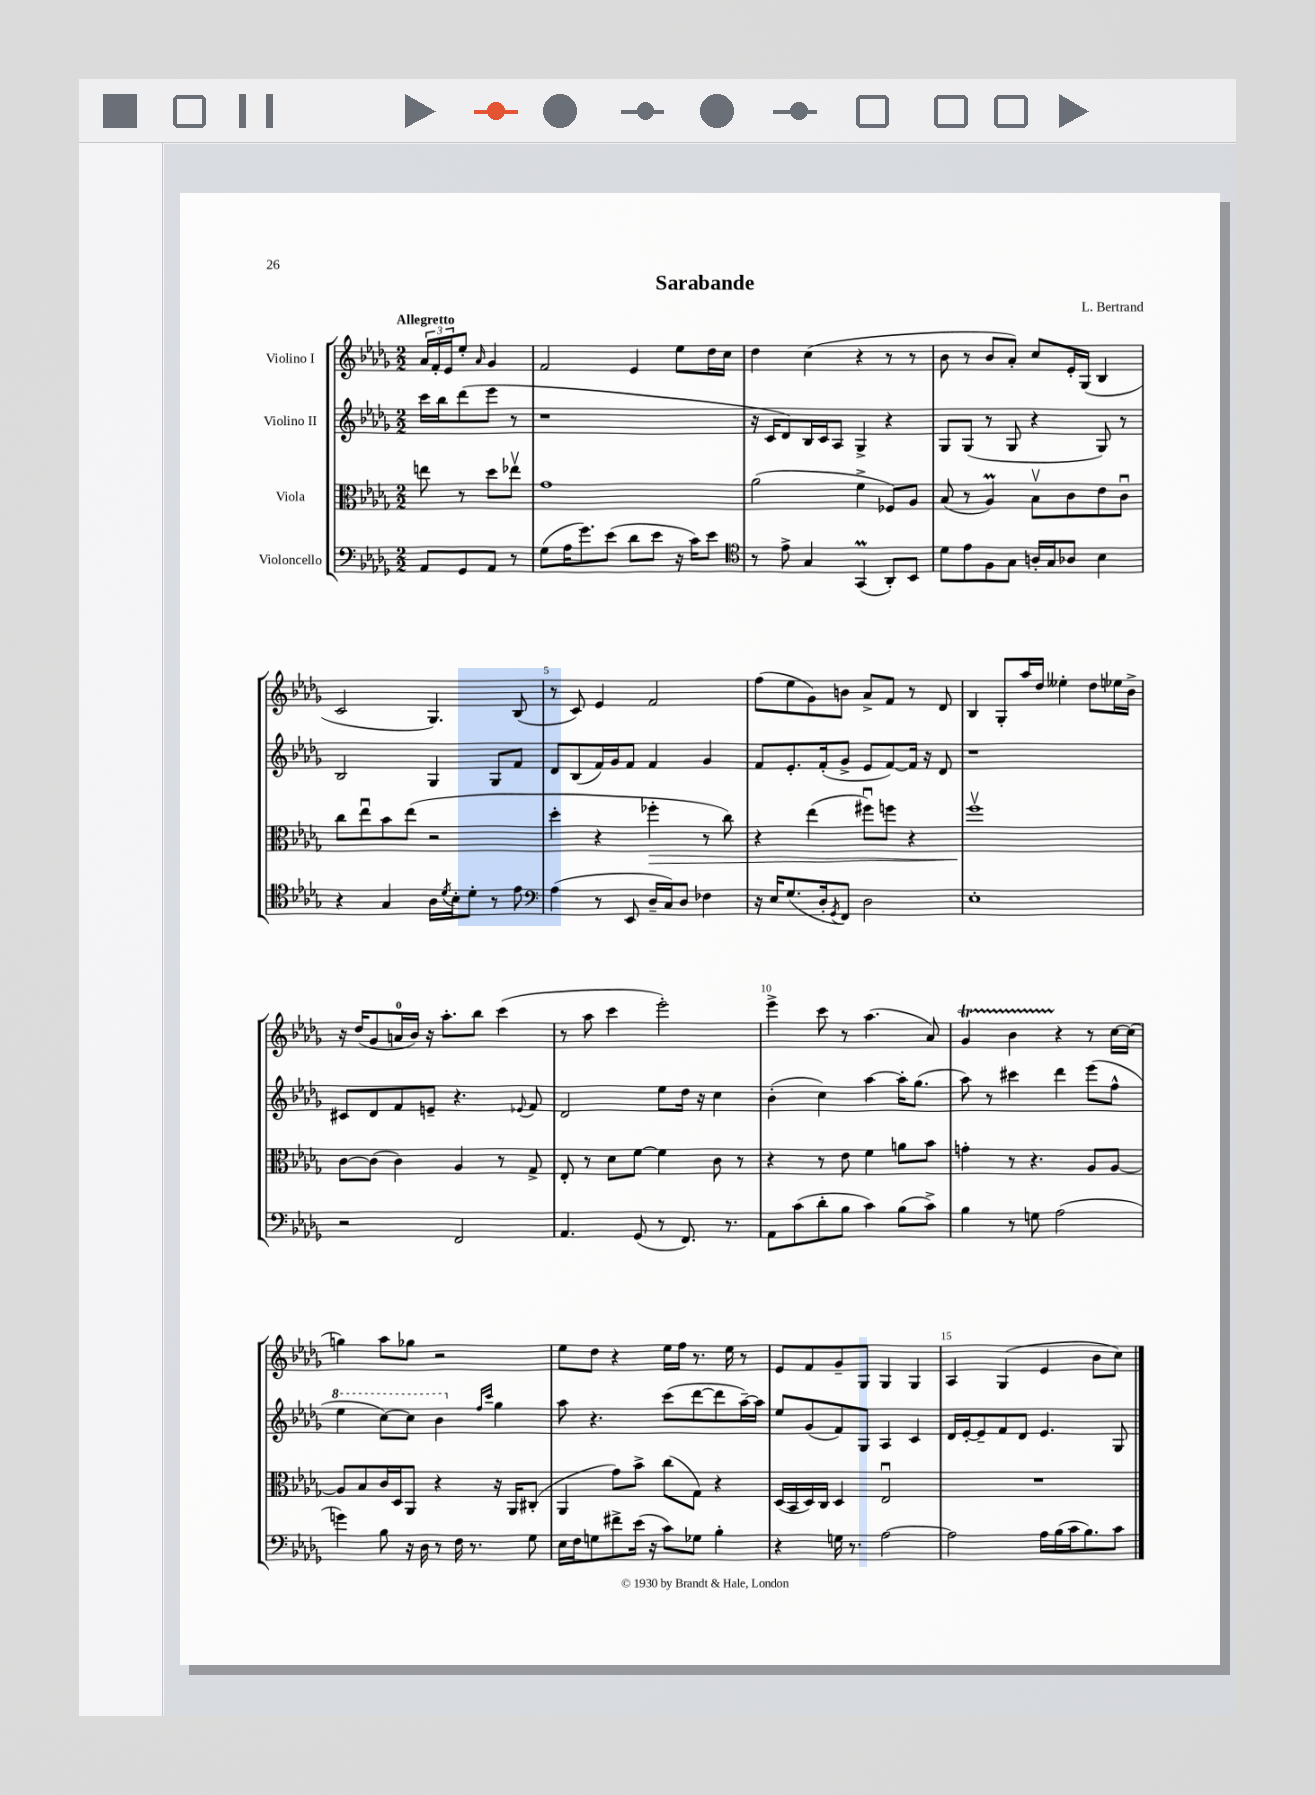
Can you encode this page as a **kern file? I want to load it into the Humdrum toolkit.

**kern	**kern	**dynam	**kern	**kern
*part4	*part3	*part3	*part2	*part1
*staff4	*staff3	*staff3	*staff2	*staff1
*I"Violoncello	*I"Viola	*	*I"Violino II	*I"Violino I
*clefF4	*clefC3	*	*clefG2	*clefG2
*k[b-e-a-d-g-]	*k[b-e-a-d-g-]	*	*k[b-e-a-d-g-]	*k[b-e-a-d-g-]
*M2/2	*M2/2	*	*M2/2	*M2/2
=	=	=	=	=
!	!	!	!	!LO:TX:a:B:t=Allegretto
8AA-/L	8een\	.	16ccc\LL	24a-/LL
.	.	.	.	24f'/
.	.	.	16bb-\J	.
.	.	.	.	24e-/J
8GG-/	8r	.	(8ddd-\	8ee-'/J
.	.	.	.	16qqa-/
8AA-/J	8dd-\L	.	8eee-\J	4g-/
8r	8ee-Xv\J	.	8r	.
=1	=1	=1	=1	=1
(8G-\L	1g-	.	1r	2f/
16A-\K	.	.	.	.
8.g-\)	.	.	.	.
(8e-\J	.	.	.	.
8d-\L	.	.	.	4e-/
8e-\J	.	.	.	.
16r	.	.	.	8ee-\L
16c\KL)	.	.	.	.
8e-\J	.	.	.	16dd-\L
.	.	.	.	16cc\JJ
=2	=2	=2	=2	=2
*clefC4	*	*	*	*
8r	(2a-\	.	16r	4dd-\
.	.	.	16c/KL	.
8e-^\	.	.	8d-/)	.
4G-/	.	.	16B-/L	(4cc\
.	.	.	16c/J	.
.	.	.	8A-/J	.
(4GG-M/	4f^\	.	4G-^/	4r
8AA-'/L)	8F-X/L)	.	4r	8r
8BB-/J	8A-/J	.	.	8r
=3	=3	=3	=3	=3
8d-\L	(8B-/	.	8G-/L	8b-\
8e-\	8r	.	(8G-/J	8r
8F\	4A-M/)	.	8r	8b-/L
8G-\J	.	.	8G-/	8a-'/J)
16An'/LL	8B-v\L	.	4r	8cc/L
16G-/J	.	.	.	.
8A-X/J	8c\	.	.	16e-'/L
.	.	.	.	(16G-/JJ
4B-\	8e-\	.	8G-/)	4B-/
.	8cu\J	.	8r	.
!!LO:LB:g=z
=4	=4	=4	=4	=4
4r	8cc\L	.	2B-/	2c/
.	8ee-u\	.	.	.
4G-/	8b-\	.	.	.
.	(8ee-\J	.	.	.
16A-\LL	2r	.	4G-/	4.G-/)
8qd-/	.	.	.	.
16B-'\J	.	.	.	.
8d-'\J	.	.	.	.
8r	.	.	8G-/L	.
8e-\	.	.	8f/J	(8B-/
=5	=5	=5	=5	=5
*clefF4	*	*	*	*
(4A-\	4dd-'\	.	8d-/L	8r
.	.	.	(8B-/	8c/)
8r	4r	.	16f/L)	4e-/
.	.	.	16g-/J	.
8EE-/	.	.	8f/J	.
!	!	!LO:HP:b	!	!
16D-~/LL	4ff-X'\	>	4f/	2f/
16C/J)	.	.	.	.
8D-/J	.	.	.	.
4F-X\	8r	.	4g-/	.
.	8cc\)	.	.	.
=6	=6	=6	=6	=6
16r	4r	.	8f/L	(8ff\L
16E-/KL	.	.	.	.
(8.G-/	.	.	8.e-'/	8ee-\
.	(4ee-\	.	.	8g-\)
16D-'/k	.	.	(16f'/k	.
8qGG-/	.	.	.	.
8FF/J)	.	.	8g-^/J	8bn\J
2D-\	8ff#Xu\L)	.	8e-/L	8a-^/L
.	8ffn\J	.	[8f/)	8f/J
.	4r	.	16f/Jk]	8r
.	.	.	16r	.
.	.	.	8d-/	8d-/
=7	=7	=7	=7	=7
1E-'	1ffv	.	1r	4B-/
.	.	.	.	8G-'/L
.	.	.	.	16aa-/L
.	.	.	.	16dd-/JJ
.	.	.	.	4ee--X'\
.	.	.	.	8dd-\L
.	.	.	.	16ee-X\L
.	.	.	.	16b-^\JJ
.	.	]	.	.
!!LO:LB:g=z
=8	=8	=8	=8	=8
2r	[8c\L	.	8c#X/L	16r
.	.	.	.	(16dd-/KL
.	(8c\J]	.	8d-/	8g-/
.	4c\)	.	8f/	16an/L
.	.	.	.	16b-/JJ)
.	.	.	8en~/J	16r
.	.	.	.	8.aa-'\L
2FF/	4A-/	.	4.r	.
.	.	.	.	8bb-\J
.	8r	.	.	(4ccc\
.	.	.	8qqe-X/	.
.	8G-^/	.	8f/	.
=9	=9	=9	=9	=9
4.AA-/	8E-'/	.	2d-/	8r
.	8r	.	.	8aa-\
.	8d-\L	.	.	4ccc\
(8GG-/	[8f\J	.	.	.
8r	4f\]	.	8ee-\L	2eee-'\)
8.FF/)	.	.	16dd-\Jk	.
.	.	.	16r	.
.	8c\	.	4cc\	.
8.r	.	.	.	.
.	8r	.	.	.
=10	=10	=10	=10	=10
8AA-\L	4r	.	(4b-'\	4eee-^\
(8c\	.	.	.	.
8d-'\	8r	.	4cc\)	8ccc\
8B-\J	8e-\	.	.	8r
4c\)	4f\	.	[4aa-\	(4.aa-\
(8B-\L	8an\L	.	16aa-'\KL]	.
.	.	.	(8.gg-\J	.
8c^\J)	8b-\J	.	.	8a-/)
=11	=11	=11	=11	=11
4B-\	4gn'\	.	8aa-\)	4g-T/
.	.	.	8r	.
8r	8r	.	4ccc#X\	4b-TTT\
8Gn\	4.r	.	.	.
(2A-\	.	.	4ddd-\	4r
.	8A-/L	.	(8eee-\L	8r
.	[8A-/J	.	8ff^^\J	[16cc\LL
.	.	.	.	(16cc\JJ]
!!LO:LB:g=z
=12	=12	=12	=12	=12
*	*	*	*8va	*
4gn\)	8A-/L]	.	4eee-\	4ggn\)
.	8B-/	.	.	.
8B-\	16c/L	.	[8ccc\L)	8aa-\L
.	16D-/J	.	.	.
16r	8AA-/J	.	8ccc\J]	8gg-X\J
16D-\	.	.	.	.
8r	4r	.	4bb-\	2r
16F\	.	.	.	.
8.r	.	.	.	.
*	*	*	*X8va	*
.	.	.	16qqff/LL	.
.	.	.	16qqccc/JJ	.
.	16r	.	4gg-\	.
.	16AA-/KL	.	.	.
8G-\	(8C#X'/J	.	.	.
=13	=13	=13	=13	=13
16E-\LL	4AA-/	.	8aa-\	8ee-\L
16F\J	.	.	.	.
8Gn\	.	.	4.r	8dd-\J
8f#X^\	8g-\L)	.	.	4r
(16e-\Jk	8b-^\J	.	.	.
16r	.	.	.	.
8c\L)	(8cc\L	.	(8ccc\L	16ee-\LL
.	.	.	.	16ff\JJ
8G-X\J	8G-\J)	.	[8ddd-\	8.r
4B-'\	4r	.	8ddd-\]	.
.	.	.	.	16ee-\
.	.	.	[16aa-~\L)	8r
.	.	.	16aa-\JJ]	.
=14	=14	=14	=14	=14
4r	(16D-/LL	.	8ee-/L	8e-/L
.	16BB-/	.	.	.
.	16D-/)	.	(8g-/	8f/
.	16C/JJ	.	.	.
16Gn\	4D-/	.	8f/)	8g-~/
8.r	.	.	.	.
.	.	.	8G-/J	8G-/J
[2A-\	2E-u/	.	4A-/	4G-/
.	.	.	4c/	4G-/
=15	=15	=15	=15	=15
2A-\]	1r	.	16d-/LL	4A-/
.	.	.	[16e-'/J	.
.	.	.	8e-~/]	.
.	.	.	8f/	(4G-/
.	.	.	8d-/J	.
16A-\LL	.	.	4.e-/	4e-/
(16B-\	.	.	.	.
16c\J	.	.	.	.
8.B-\)	.	.	.	.
.	.	.	.	8b-\L
8c\J	.	.	8G-/	8cc\J)
==	==	==	==	==
*-	*-	*-	*-	*-
